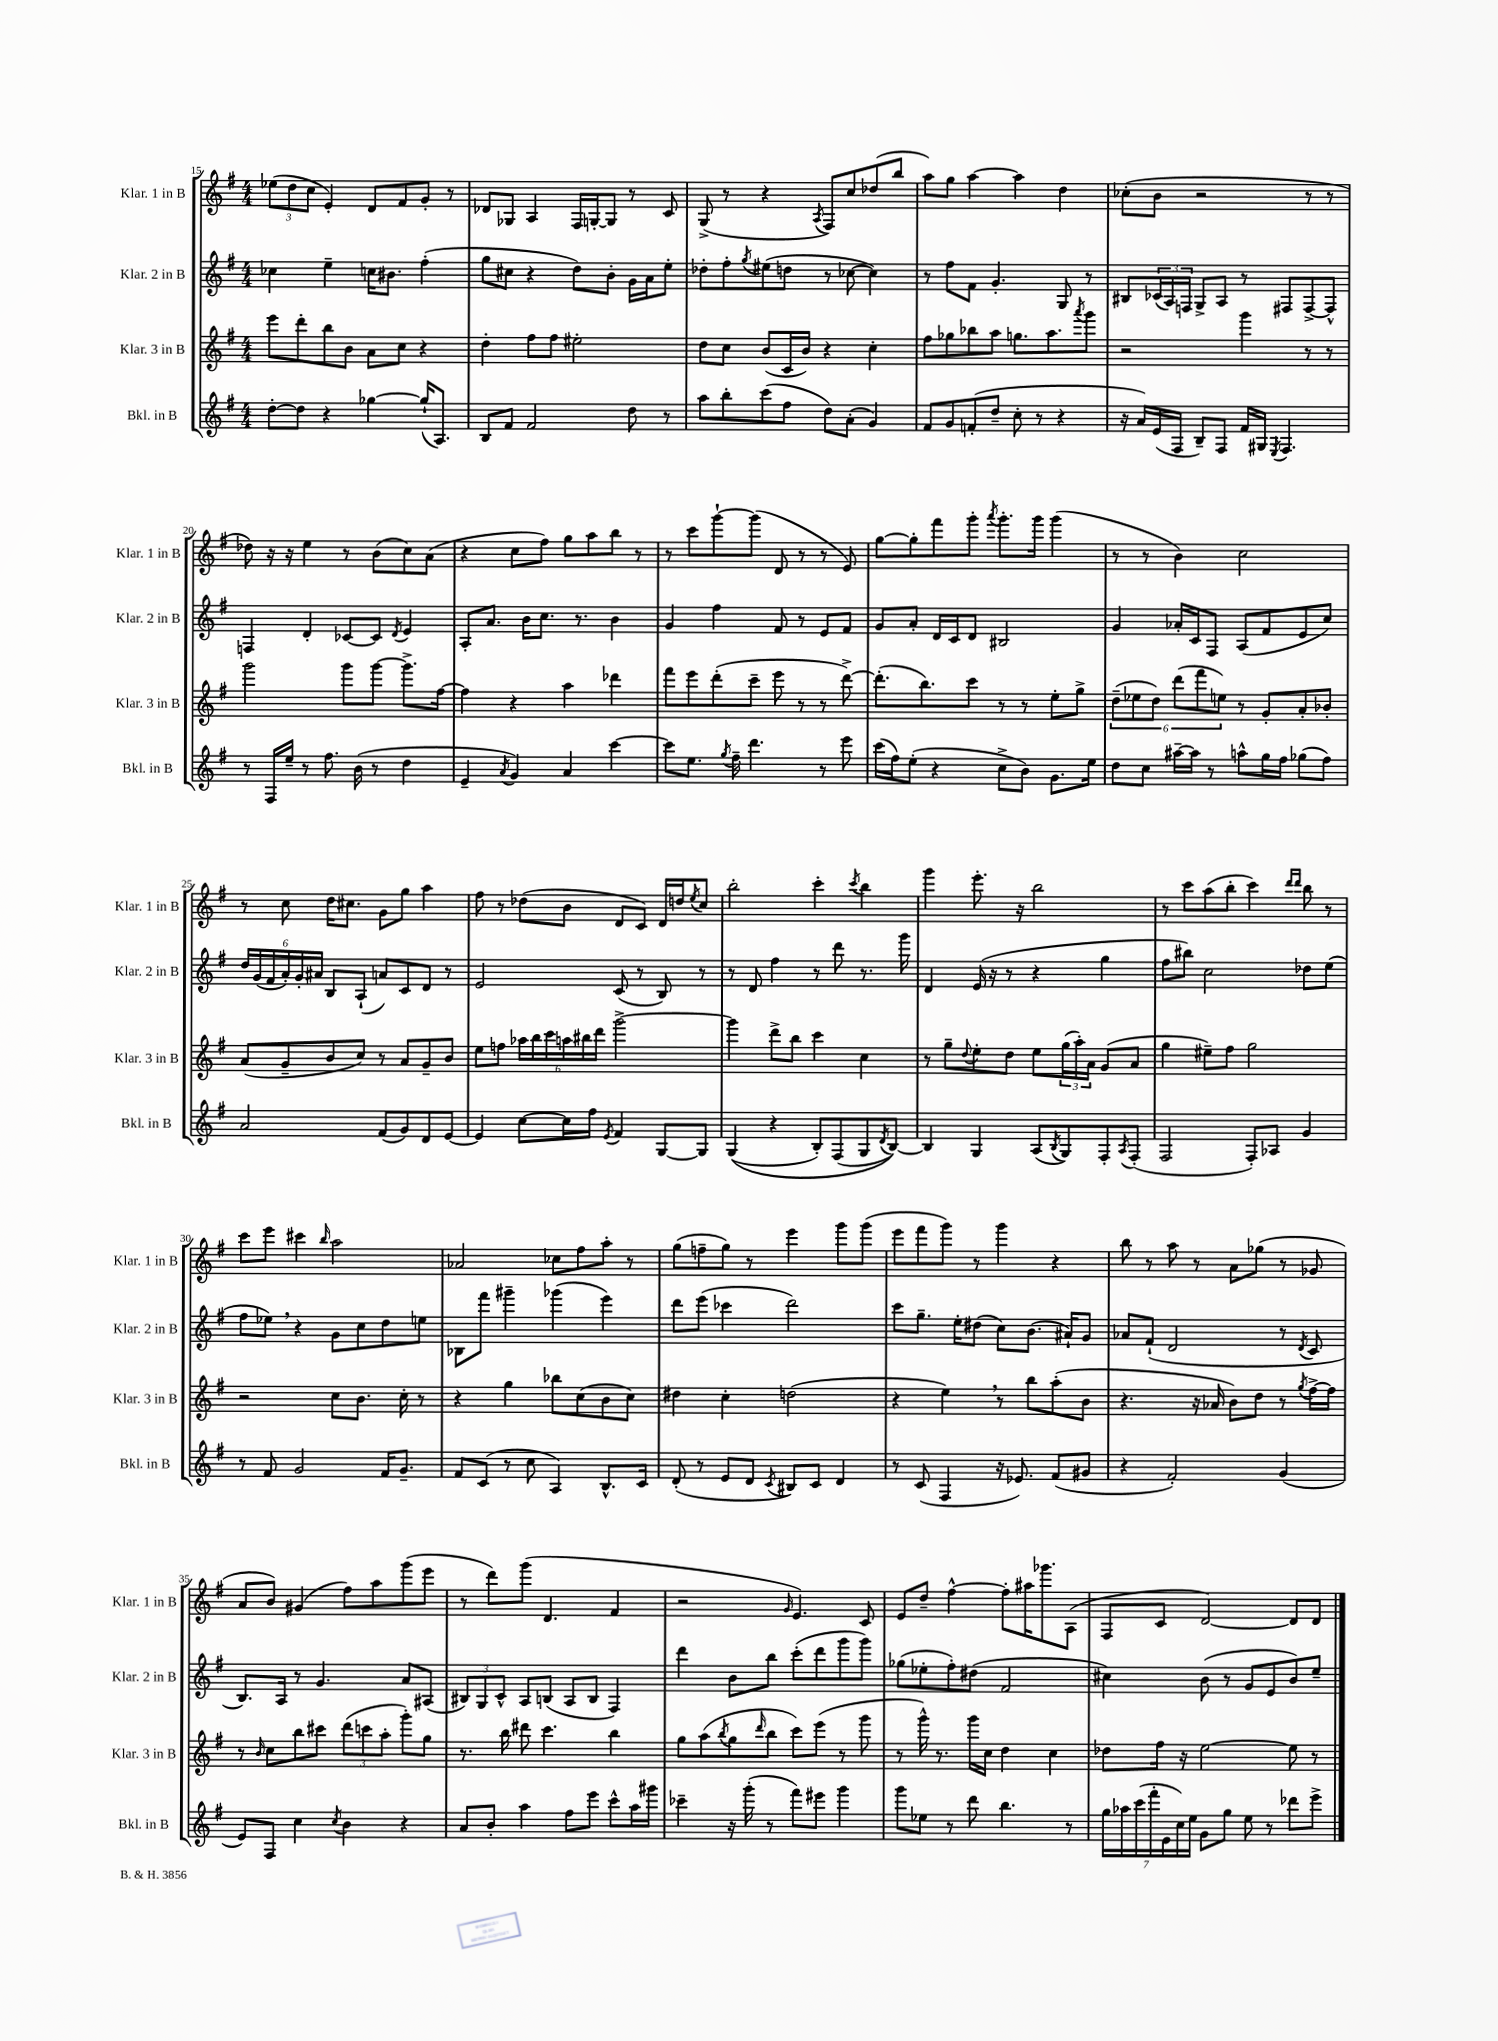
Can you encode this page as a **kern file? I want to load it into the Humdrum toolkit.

**kern	**kern	**kern	**kern
*part4	*part3	*part2	*part1
*staff4	*staff3	*staff2	*staff1
*I"Bkl. in B	*I"Klar. 3 in B	*I"Klar. 2 in B	*I"Klar. 1 in B
*I'Bkl. in B	*I'Klar. 3 in B	*I'Klar. 2 in B	*I'Klar. 1 in B
*clefG2	*clefG2	*clefG2	*clefG2
*k[f#]	*k[f#]	*k[f#]	*k[f#]
*M4/4	*M4/4	*M4/4	*M4/4
=15	=15	=15	=15
[8dd'\L	8eee\L	4cc-X\	(12ee-X\L
.	.	.	12dd\
8dd\J]	8ddd'\	.	.
.	.	.	12cc\J
4r	8bb\	4ee~\	4e'/)
.	8b\J	.	.
[4gg-X\	8a\L	16ccn\KL	8d/L
.	.	8.b#X\J	.
.	8cc\J	.	8f#/
(16gg-`/KL]	4r	(4ff#'\	8g'/J
8.A/J)	.	.	.
.	.	.	8r
=16	=16	=16	=16
8B/L	4dd'\	8gg\L	8d-X/L
8f#/J	.	8cc#X\J	8G-X/J
2f#/	8ff#\L	4r	4A/
.	8ff#\J	.	.
.	2ee#X'\	8dd\L)	16F#/LL
.	.	.	[16Gn'/J
.	.	8b'\J	8G/J]
8dd\	.	16g\LL	8r
.	.	16a\J	.
8r	.	8ee'\J	8c/
=17	=17	=17	=17
8aa\L	8dd\L	8dd-X'\L	(8G^/
8bb'\	8cc\J	8ff#'\	8r
.	.	8qgg/	.
(8ccc\	(8b/L	(8ee#X\	4r
8ff#\J	16c/L	8ddn\J	.
.	16b/JJ)	.	.
.	.	.	8qA/
8dd\L)	4r	8r	8F#/L)
(8a'\J	.	[8cc-X\	8cc/
4g/)	4cc'\	4cc-\])	(8dd-X/
.	.	.	8bb/J
=18	=18	=18	=18
8f#/L	8ff#\L	8r	8aa\L)
8g/	8gg-X\	8ff#\L	8gg\J
(8fn'/	8bb-X\	8f#\J	[4aa\
8dd~/J	8aa\J	4.g'/	.
8cc'\	8.ggn\L	.	4aa\]
8r	.	.	.
.	8.aa\	.	.
4r	.	8G/	4dd\
.	8qaaa/	.	.
.	8ggg\J	8r	.
=19	=19	=19	=19
16r	2r	8B#X/L	(8cc-X'\L
16a/LL)	.	.	.
(16e/	.	(24c-X/L	8b\J
.	.	24A/)	.
16F#/JJ	.	.	.
.	.	24Fn/JJ	.
8B~/L)	.	8G^/L	2r
8F#/J	.	8A/J	.
16f#/LL	4ggg\	8r	.
16G#X/JJ	.	.	.
8qE/	.	.	.
4.F#/	.	8F#X/L	.
.	8r	[8F#^/	8r
.	8r	8F#^^/J]	8r
!!LO:LB:g=z
=20	=20	=20	=20
8r	2ggg\	4Fn/	8dd-X\)
16F#/LL	.	.	16r
16ee~/JJ	.	.	16r
8r	.	4d'/	4ee\
8.ff#\	.	.	.
.	8ggg\L	[8c-X/L	8r
(16b\	.	.	.
8r	[8ggg\J	8c-/J]	(8b\L
.	.	8qd/	.
4dd\	8.ggg^\L]	4e/	8cc\)
.	.	.	(8a\J
.	[16ff#\Jk	.	.
=21	=21	=21	=21
4e~/	4ff#\]	8A'/L	4r
.	.	8.a/J	.
8qa/	.	.	.
4g/)	4r	.	8cc\L
.	.	16b\KL	.
.	.	8.cc\J	8ff#\J)
4a/	4aa\	.	8gg\L
.	.	8.r	.
.	.	.	8aa\
[4ccc\	4ddd-X\	4b\	8bb\J
.	.	.	8r
=22	=22	=22	=22
8ccc\L]	8fff#\L	4g/	8r
8.ee\J	8eee\	.	8ccc\L
.	(8ddd'\	4ff#\	[8ggg`\
8qgg/	.	.	.
16ff#~\	.	.	.
4.ddd\	8ccc~\J	.	(8ggg\J]
.	8eee\	8f#/	8d/
.	8r	8r	8r
8r	8r	8e/L	8r
8eee\	[8ddd^\)	8f#/J	8e/)
=23	=23	=23	=23
(16ccc\LL	(8.ddd'\L]	8g/L	[8gg\L
16ff#\J)	.	.	.
(8ee'\J	.	8a'/J	8gg'\]
.	8.bb\)	.	.
4r	.	16d/LL	8fff#\
.	.	16c/J	.
.	8ccc\J	8d/J	8ggg'\J
.	.	.	8qaaa/
8cc^\L	8r	2B#X/	8.ggg'\L
8b\J)	8r	.	.
.	.	.	16ggg\Jk
8.g\L	8ee'\L	.	(4ggg\
.	8gg^\J	.	.
16ee\Jk	.	.	.
=24	=24	=24	=24
8dd\L	(12dd~\L	4g/	8r
.	12ee-X\	.	.
8cc\J	.	.	8r
.	12dd\J)	.	.
[16aa#X~\LL	(12ddd\L	16a-X'/LL	4b\)
16aa#\JJ]	.	16c/J	.
.	12fff#\	.	.
8r	.	8F#/J	.
.	12een\J)	.	.
8aan^^\L	8r	(8A/L	2cc\
16gg\L	8g'/L	8f#/	.
16ff#\JJ	.	.	.
(8gg-X\L	8a'/	8e/	.
8ff#\J)	8b-X'/J	8cc/J)	.
!!LO:LB:g=z
=25	=25	=25	=25
2a/	(8a/L	24dd/LL	8r
.	.	(24g/	.
.	.	24f#/	.
.	8g~/	24a'/)	8cc\
.	.	24g'/	.
.	.	24a#X/JJ	.
.	8b/	8B/L	16dd\KL
.	.	.	8.cc#X\J
.	8cc/J)	(8A`/J	.
(8f#/L	8r	8an/L)	8g\L
8g/)	8a/L	8c/	8gg\J
8d/	8g~/	8d/J	4aa\
[8e/J	8b/J	8r	.
=26	=26	=26	=26
4e/]	8ee\L	2e/	8ff#\
.	8ffn\J	.	8r
[8cc\L	24aa-X\LL	.	(8dd-X\L
.	24bb\	.	.
.	24ccc\	.	.
16cc\L]	24aan\	.	8b\J
.	24bb#X\	.	.
16ff#\JJ	.	.	.
.	24ddd\JJ	.	.
8qe/	.	.	.
4f#/	[2ggg^\	(8c/	8d/L
.	.	8r	8c/J)
[8G/L	.	8B/)	16d/LL
.	.	.	16ddn/J
.	.	.	8qee/
8G/J]	.	8r	8cc/J
=27	=27	=27	=27
((4G/	4ggg\]	8r	2bb'\
.	.	8d/	.
4r	8ddd^\L	4ff#\	.
.	8bb\J	.	.
8B'/L)	4ccc\	8r	4ccc'\
(8F#/	.	8ddd\	.
.	.	.	8qccc/
8G/	4cc\	8.r	4bb\
8qd/	.	.	.
[8B/J))	.	.	.
.	.	16ggg\	.
=28	=28	=28	=28
4B/]	8r	4d/	4ggg\
.	8gg~\L	.	.
.	8qqdd/	.	.
4G/	8ee'\	(16e/	8.eee'\
.	.	16r	.
.	8dd\J	8r	.
.	.	.	16r
(8A/L	8ee\L	4r	2bb\
8qB/	.	.	.
8G/)	(24gg\L	.	.
.	24aa'\)	.	.
.	24a\JJ	.	.
8F#'/	(8g/L	4gg\	.
8qA/	.	.	.
(8F#'/J	8a/J	.	.
=29	=29	=29	=29
2F#/	4gg\	8ff#\L	8r
.	.	8bb#X\J)	8ccc\L
.	8ee#X~\L)	2cc\	(8aa\
.	8ff#\J	.	8bb'\J
8F#'/L)	2gg\	.	4ccc\)
8A-X/J	.	.	.
.	.	.	16qqddd/LL
.	.	.	16qqddd/JJ
4g/	.	8dd-X\L	8bb\
.	.	(8ee\J	8r
!!LO:LB:g=z
=30	=30	=30	=30
8r	2r	8ff#\L	8ccc\L
8f#/	.	8ee-X,\J)	8eee\J
2g/	.	4r	4ccc#X\
.	.	.	16qqbb/
.	8cc\L	8g\L	2aa\
.	8.b\J	8cc\	.
16f#/KL	.	8dd\	.
8.g~/J	16cc'\	.	.
.	8r	8een\J	.
=31	=31	=31	=31
8f#/L	4r	8B-X\L	2a-X/
(8c/J	.	8fff#\J	.
8r	4gg\	4ggg#X~\	.
8cc\	.	.	.
4A/)	8bb-X\L	(4ggg-X\	8cc-X\L
.	(8cc\	.	8ff#\
8.B^^/L	8b\	4eee\)	8aa'\J
.	8cc\J)	.	8r
16c/Jk	.	.	.
=32	=32	=32	=32
(8d'/	4dd#X\	8ddd\L	(8gg\L
8r	.	(8eee\J	8ffn~\
8e/L	4cc'\	4ccc-X\	8gg\J)
8d/J	.	.	8r
8qc/	.	.	.
8B#X/L)	(2ddn\	2ddd\)	4eee\
8c/J	.	.	.
4d/	.	.	8ggg\L
.	.	.	(8ggg\J
=33	=33	=33	=33
8r	4r	8ccc\L	8eee\L
(8c/	.	8.gg~\J	8fff#\
4F#/	4ee,\)	.	8ggg\J)
.	.	16ee'\KL	.
.	.	(8dd#X\J	8r
16r	8r	8cc\L)	4ggg\
8.e-X/)	.	.	.
.	8bb\L	(8.b\J	.
(8f#/L	(8aa'\	.	4r
.	.	16a#X`/KL)	.
8g#X/J	8b\J	8g/J	.
=34	=34	=34	=34
4r	4.r	8a-X/L	8bb\
.	.	(8f#`/J	8r
2f#'/)	.	2d/	8aa\
.	16r	.	8r
.	16a-X/	.	.
.	8b\L)	.	8a\L
.	8dd\J	.	(8gg-X\J
(4g/	8r	8r	8r
.	8qgg/	8qd/	.
.	[16ff#^\LL	8c/	8g-X/
.	16ff#\JJ]	.	.
!!LO:LB:g=z
=35	=35	=35	=35
8e/L)	8r	8.B/L)	8a/L
.	16qqb/	.	.
8F#/J	8cc\L	.	8b/J)
.	.	16A/Jk	.
4cc\	8bb\	8r	(4g#X/
.	8ccc#X\J	4.g/	.
8qcc/	.	.	.
4b\	(12ddd\L	.	8ff#\L)
.	12cccn\	.	.
.	.	.	8aa\
.	12aa'\J	.	.
4r	8ggg'\L)	8a/L	(8ggg\
.	8gg\J	(8A#X/J	8eee\J
=36	=36	=36	=36
8a/L	8.r	12B#X/L)	8r
.	.	12G/	.
8b'/J	.	.	8ddd\L)
.	.	12c^^/J	.
.	16bb\	.	.
4aa\	8ddd#X\	8A/L	(8ggg\J
.	4.ccc\	(8Bn/J	4.d/
8ff#\L	.	8A/L	.
8eee\J	.	8B/J	.
8ccc^^\L	4bb\	4F#/)	4f#/
16aa\L	.	.	.
16ggg#X\JJ	.	.	.
=37	=37	=37	=37
4ccc-X~\	8gg\L	4ddd\	2r
.	(8aa\	.	.
.	8qbb/	.	.
16r	8gg\	8b\L	.
(16ggg'\	.	.	.
.	16qqddd/	.	.
8r	8bb\J	8bb\J	.
.	.	.	16qqg/
8fff#\L)	8ccc\L)	(8ccc'\L	4.e/)
8eee#X\J	(8eee\J	8ddd\	.
4ggg\	8r	8ggg\	.
.	8ggg\	8ggg\J)	8c/
=38	=38	=38	=38
8ggg\L	8r	(8gg-X\L	8e/L
8ee-X\J	16ggg^^\)	8ee-X'\	8dd~/J
.	8.r	.	.
8r	.	8ff#'\)	[4ff#^^\
8ddd\	16ggg\LL	(8dd#X\J	.
.	16cc\JJ	.	.
4.bb\	4dd\	2f#/	8ff#'\L]
.	.	.	16aa#X\K
.	.	.	8.ggg-X\
.	4cc\	.	.
8r	.	.	(8A\J
=39	=39	=39	=39
28gg\LL	8dd-X\L	4cc#X\)	8F#/L
28aa-X\	.	.	.
(28ccc\	.	.	.
28fff#'\	.	.	.
.	16ff#\Jk	.	8c/J
28e\	.	.	.
28cc\)	.	.	.
.	16r	.	.
28ee\JJ	.	.	.
8g\L	[2ee\	(8b\	[2d/)
8gg\J	.	8r	.
8ee\	.	8g/L	.
8r	.	8e/	.
8ddd-X\L	8ee\]	8b/)	8d/L]
8eee^\J	8r	8ee~/J	8d/J
==	==	==	==
*-	*-	*-	*-
